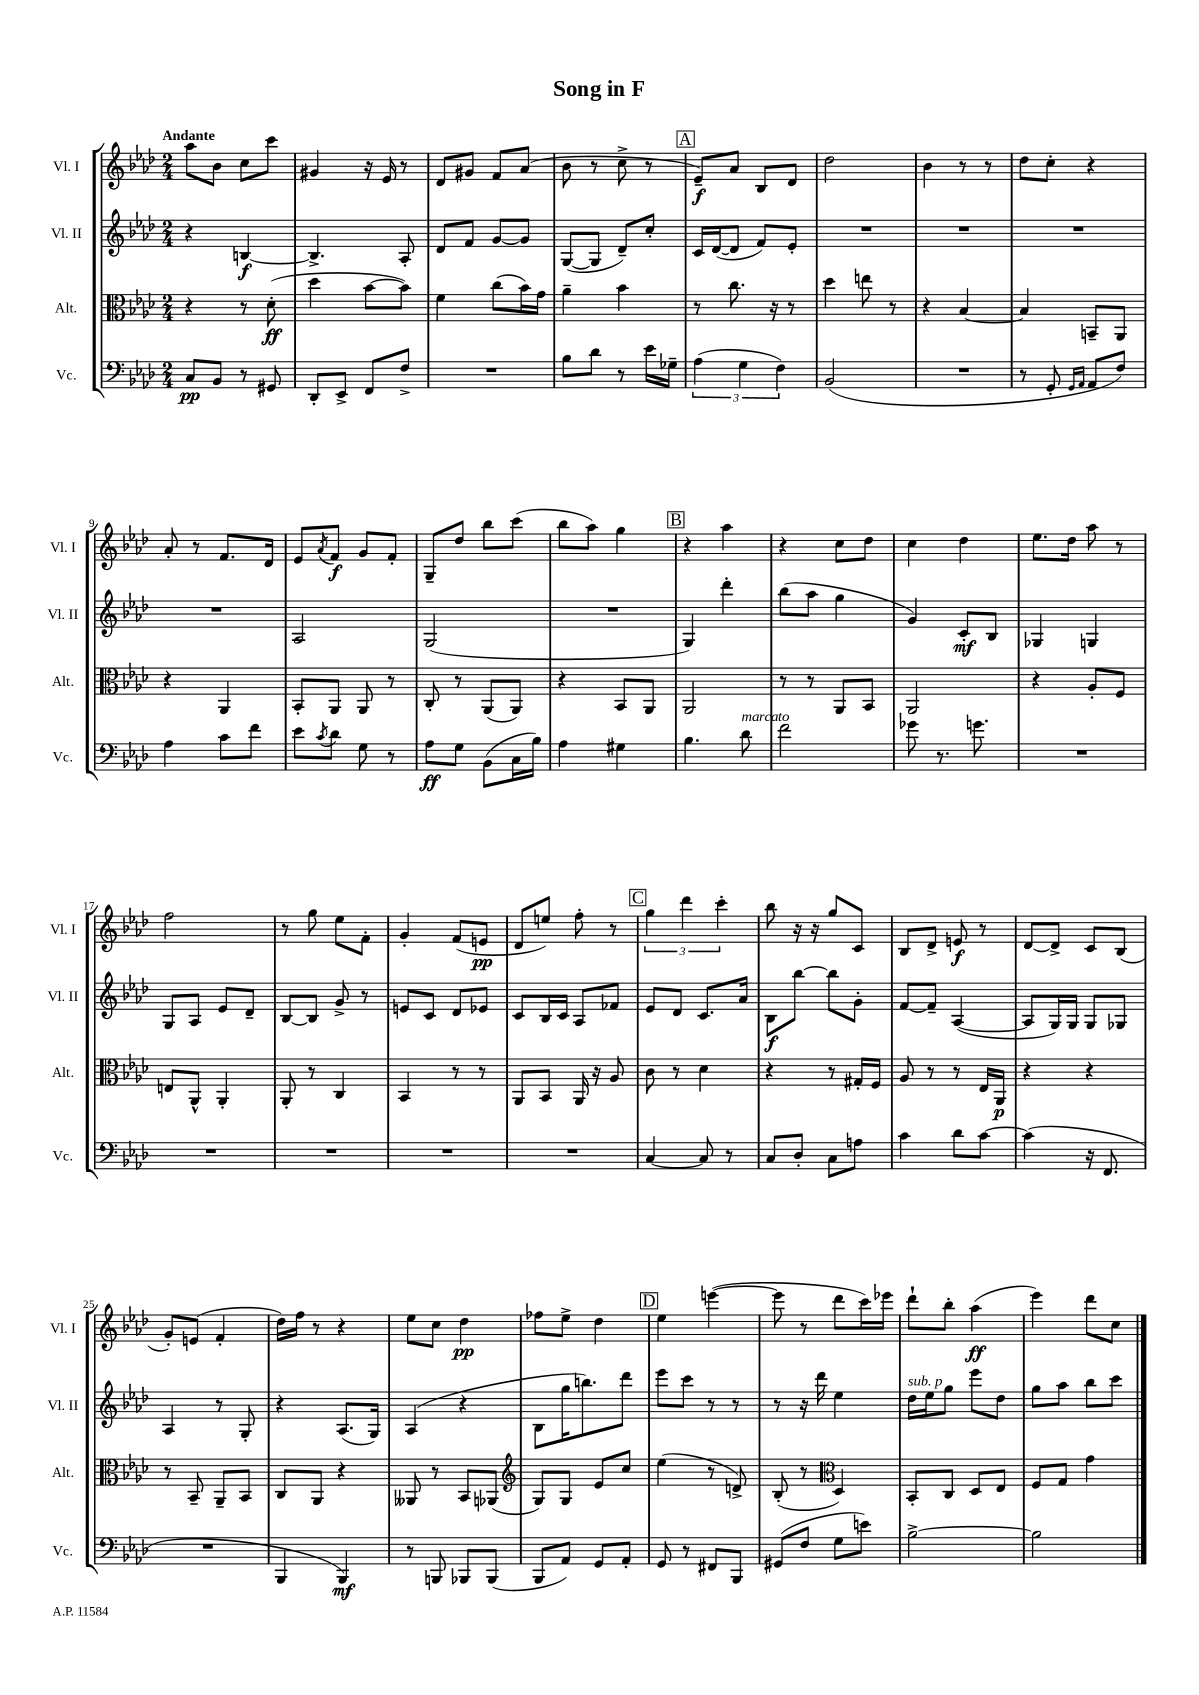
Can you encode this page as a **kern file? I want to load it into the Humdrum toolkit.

**kern	**kern	**kern	**kern
*staff4	*staff3	*staff2	*staff1
*clefF4	*clefC3	*clefG2	*clefG2
*k[b-e-a-d-]	*k[b-e-a-d-]	*k[b-e-a-d-]	*k[b-e-a-d-]
*M2/4	*M2/4	*M2/4	*M2/4
8C/L	4r	4r	8aa-\L
8BB-/J	.	.	8b-\J
8r	8r	[4B/	8cc\L
8GG#/	(8d-'\	.	8ccc\J
=	=	=	=
8DD-'/L	4dd-\	4.B^/]	4g#/
8EE-^/J	.	.	.
8FF/L	[8b-\L	.	16r
.	.	.	16e-/
8F^/J	8b-\]J)	8A-'/	8r
=	=	=	=
2r	4f\	8d-/L	8d-/L
.	.	8f/J	8g#/J
.	(8cc\L	[8g/L	8f/L
.	16b-\L)	8g/]J	(8a-/J
.	16g\JJ	.	.
=	=	=	=
8B-\L	4a-~\	([8G/L	8b-\
8d-\J	.	8G/]J	8r
8r	4b-\	8d-~/L)	8cc^\
16e-\LL	.	8cc'/J	8r
16G-~\JJ	.	.	.
=	=	=	=
(6A-\	8r	16c/LL	8e-~/L)
.	.	([16d-/J	.
.	8.cc\	8d-/]J	8a-/J
6G\	.	.	.
.	.	8f/L)	8B-/L
.	16r	.	.
6F\)	.	.	.
.	8r	8e-'/J	8d-/J
=	=	=	=
(2BB-/	4dd-\	2r	2dd-\
.	8ee\	.	.
.	8r	.	.
=	=	=	=
2r	4r	2r	4b-\
.	[4B-/	.	8r
.	.	.	8r
=	=	=	=
8r	4B-/]	2r	8dd-\L
8GG'/	.	.	8cc'\J
16qqGG/LL	.	.	.
16qqAA-/JJ	.	.	.
8AA-/L	8BB~/L	.	4r
8F/J)	8AA-/J	.	.
=	=	=	=
4A-\	4r	2r	8a-'/
.	.	.	8r
8c\L	4AA-/	.	8.f/L
8f\J	.	.	.
.	.	.	16d-/Jk
=	=	=	=
8e-\L	8BB-'/L	2A-/	8e-/L
8qc/	.	.	8qa-/
8d-\J	8AA-/J	.	8f/J
8G\	8AA-/	.	8g/L
8r	8r	.	8f'/J
=	=	=	=
8A-\L	8C'/	(2G/	8G~/L
8G\J	8r	.	8dd-/J
(8BB-\L	(8AA-/L	.	8bb-\L
16C\L	8AA-/J)	.	(8ccc\J
16B-\JJ)	.	.	.
=	=	=	=
4A-\	4r	2r	8bb-\L
.	.	.	8aa-\J)
4G#\	8BB-/L	.	4gg\
.	8AA-/J	.	.
=	=	=	=
4.B-\	2AA-/	4G/)	4r
.	.	4ddd-'\	4aa-\
8d-\	.	.	.
=	=	=	=
2f\	8r	(8bb-\L	4r
.	8r	8aa-\J	.
.	8AA-/L	4gg\	8cc\L
.	8BB-/J	.	8dd-\J
=	=	=	=
8g-\	2AA-/	4g/)	4cc\
8.r	.	.	.
.	.	8c'/L	4dd-\
8.g\	.	.	.
.	.	8B-/J	.
=	=	=	=
2r	4r	4G-/	8.ee-\L
.	.	.	16dd-\Jk
.	8A-'/L	4G/	8aa-\
.	8F/J	.	8r
=	=	=	=
2r	8E/L	8G/L	2ff\
.	8AA-^^/J	8A-/J	.
.	4AA-'/	8e-/L	.
.	.	8d-~/J	.
=	=	=	=
2r	8AA-'/	[8B-/L	8r
.	8r	8B-/]J	8gg\
.	4C/	8g^/	8ee-\L
.	.	8r	8f'\J
=	=	=	=
2r	4BB-/	8e/L	4g'/
.	.	8c/J	.
.	8r	8d-/L	(8f/L
.	8r	8e-/J	8e/J
=	=	=	=
2r	8AA-/L	8c/L	8d-/L
.	8BB-/J	16B-/L	8ee/J)
.	.	16c/JJ	.
.	16AA-/	8A-/L	8ff'\
.	16r	.	.
.	8A-/	8f-/J	8r
=	=	=	=
[4C/	8c\	8e-/L	6gg\
.	8r	8d-/J	.
.	.	.	6ddd-\
8C/]	4d-\	8.c/L	.
.	.	.	6ccc'\
8r	.	.	.
.	.	16a-/Jk	.
=	=	=	=
8C/L	4r	8B-\L	8bb-\
8D-'/J	.	[8bb-\J	16r
.	.	.	16r
8C\L	8r	8bb-\]L	8gg/L
8A\J	16G#'/LL	8g'\J	8c/J
.	16F/JJ	.	.
=	=	=	=
4c\	8A-/	[8f/L	8B-/L
.	8r	8f~/]J	8d-^/J
8d-\L	8r	([4A-/	8e/
[8c\J	16E-/LL	.	8r
.	16AA-/JJ	.	.
=	=	=	=
(4c\]	4r	8A-/]L	[8d-/L
.	.	16G/L)	8d-^/]J
.	.	16G/JJ	.
16r	4r	8G/L	8c/L
8.FF/	.	.	.
.	.	8G-/J	(8B-/J
=	=	=	=
2r	8r	4A-/	8g'/L)
.	8BB-~/	.	(8e/J
.	8AA-~/L	8r	4f'/
.	8BB-/J	8G'/	.
=	=	=	=
4BBB-/	8C/L	4r	16dd-\LL)
.	.	.	16ff\JJ
.	8AA-/J	.	8r
4BBB-/)	4r	(8.A-/L	4r
.	.	16G/Jk)	.
=	=	=	=
8r	8AA--/	(4A-/	8ee-\L
8BBB/	8r	.	8cc\J
8BBB-/L	8BB-/L	4r	4dd-\
(8BBB-/J	(8AA-/J	.	.
=	=	=	=
*	*clefG2	*	*
8BBB-/L	8G/L)	8B-\L	8ff-\L
8AA-/J)	8G/J	16gg\K	8ee-^\J
.	.	8.bb\)	.
8GG/L	8e-/L	.	4dd-\
8AA-'/J	8cc/J	8ddd-\J	.
=	=	=	=
8GG/	(4ee-\	8eee-\L	4ee-\
8r	.	8ccc\J	.
8FF#/L	8r	8r	([4eee\
8BBB-/J	8d^/)	8r	.
=	=	=	=
(8GG#/L	(8B-'/	8r	8eee\]
8F/J	8r	16r	8r
.	.	16ddd-\	.
*	*clefC3	*	*
8G\L	4D-/)	4ee-\	8ddd-\L
8e\J)	.	.	16ccc\L)
.	.	.	16eee-\JJ
=	=	=	=
[2B-^\	8BB-'/L	16dd-\LL	8ddd-`\L
.	.	16ee-\J	.
.	8C/J	8gg\J	8bb-'\J
.	8D-/L	8eee-\L	(4aa-\
.	8E-/J	8dd-\J	.
=	=	=	=
2B-\]	8F/L	8gg\L	4eee-\)
.	8G/J	8aa-\J	.
.	4g\	8bb-\L	8ddd-\L
.	.	8ccc\J	8cc\J
==	==	==	==
*-	*-	*-	*-
